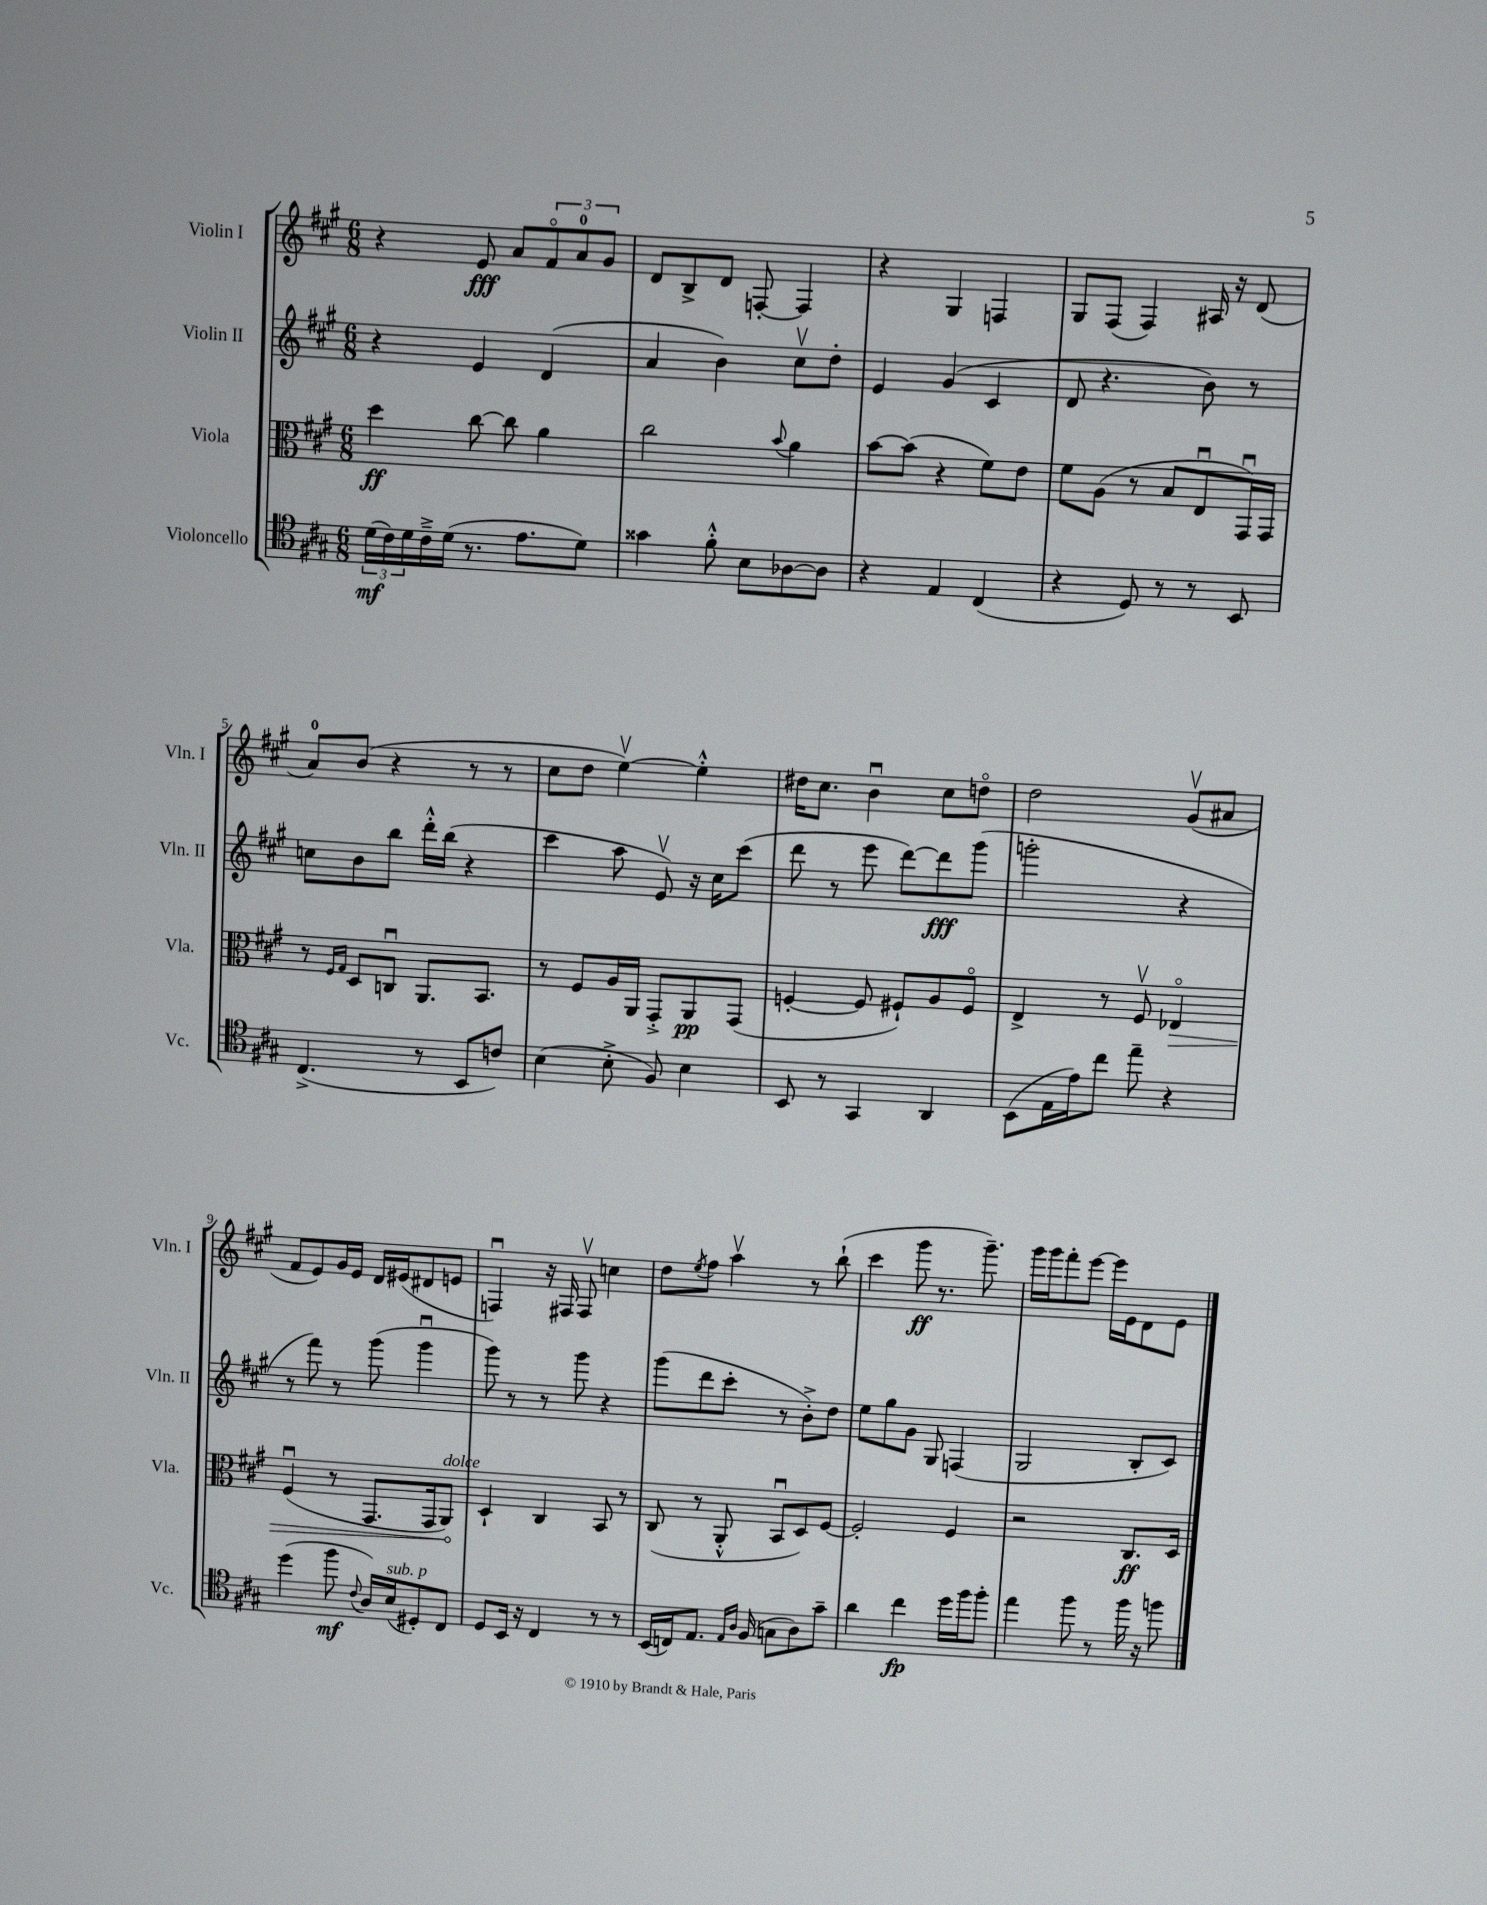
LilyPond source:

<<
\new StaffGroup <<
\new Staff = "s0" \with { instrumentName = "Violin I" shortInstrumentName = "Vln. I" } {
    \clef treble \key a \major \numericTimeSignature \time 6/8
    r4 e'8\fff a'8 \tuplet 3/2 { fis'8\flageolet a'8-0 gis'8 } |
    d'8 b8-> d'8 f8~-. f4 |
    r4 gis4 f4 |
    gis8 fis8( fis4) ais16 r16 d'8( |
    a'8-0) b'8( r4 r8 r8 |
    cis''8 d''8 e''4~\upbow) e''4-.-^ |
    dis''16 cis''8. b'4\downbow cis''8 d''8\flageolet |
    d''2 gis'8\upbow( ais'8 |
    fis'8 e'8) gis'16 e'16 d'16 eis'16( dis'8 e'8 |
    f4\downbow) r16 fis16 fis8\upbow c''4 |
    d''8 \acciaccatura { e''8 } fis''8 a''4\upbow r8 b''8-!( |
    cis'''4 gis'''8\ff r8. gis'''8.--) |
    gis'''16 gis'''16 fis'''8-. e'''8~ e'''16 e'16 d'8 e'8 \bar "|." |
}
\new Staff = "s1" \with { instrumentName = "Violin II" shortInstrumentName = "Vln. II" } {
    \clef treble \key a \major \numericTimeSignature \time 6/8
    r4 e'4 d'4( |
    a'4 b'4) cis''8\upbow d''8-. |
    e'4 gis'4( cis'4 |
    d'8 r4. b'8) r8 |
    c''8 b'8 b''8 d'''16-.-^ b''16( r4 |
    cis'''4 a''8 e'8\upbow) r16 cis''16 cis'''8( |
    d'''8 r8 e'''8 d'''8~) d'''8\fff gis'''8( |
    g'''2-. r4 |
    r8 fis'''8) r8 gis'''8( gis'''4\downbow |
    gis'''8) r8 r8 gis'''8 r4 |
    gis'''8( d'''8 cis'''8-. r8 b'8-.->) d''8 |
    e''8 gis''8 gis'8 gis8 f4( |
    gis2 b8-. cis'8) \bar "|." |
}
\new Staff = "s2" \with { instrumentName = "Viola" shortInstrumentName = "Vla." } {
    \clef alto \key a \major \numericTimeSignature \time 6/8
    d''4\ff cis''8~ cis''8 a'4 |
    cis''2 \appoggiatura { b'8 } a'4 |
    b'8~ b'8( r4 fis'8) e'8 |
    fis'8 a8( r8 b8 e8\downbow gis,16\downbow) gis,16 |
    r8 \grace { fis16 gis16 } d8 c8\downbow a,8. b,8. |
    r8 fis8 a16 a,16 gis,8-.-> a,8\pp gis,8( |
    f4~-. f8 fis8-!) a8 fis8\flageolet |
    e4-> r8 fis8\upbow \once \override Hairpin.circled-tip = ##t ees4\flageolet\> |
    fis4\downbow( r8 gis,8. gis,16 a,8\!^\markup { \italic "dolce" }) |
    d4-! cis4 b,8 r8 |
    cis8( r8 a,8-.-^ b,8\downbow d8) fis8~ |
    fis2-. fis4 |
    r2 cis8.\ff d16 \bar "|." |
}
\new Staff = "s3" \with { instrumentName = "Violoncello" shortInstrumentName = "Vc." } {
    \clef tenor \key a \major \numericTimeSignature \time 6/8
    \tuplet 3/2 { d'16\mf( cis'16) d'16 } cis'16---> d'16( r8. e'8. d'8) |
    gisis'4 fis'8-.-^ b8 aes8~ aes8 |
    r4 e4 cis4( |
    r4 d8) r8 r8 b,8 |
    cis4.->( r8 b,8 c'8) |
    b4( b8-.-> fis8) b4 |
    b,8 r8 gis,4 a,4 |
    b,8( e16 e'16) cis''8 e''8-- r4 |
    d''4( fis''8\mf \appoggiatura { cis'8 } a16) b16^\markup { \italic "sub. p" }( dis8-.) cis8 |
    d8 b,16 r16 cis4 r8 r8 |
    b,16( c16) e8. \grace { e16 a16 } fis16( g8 a8) gis'8-- |
    a'4 cis''4\fp d''16 fis''16 fis''8-. |
    e''4 fis''8 r8 fis''16 r16 f''8 \bar "|." |
}
>>
>>
